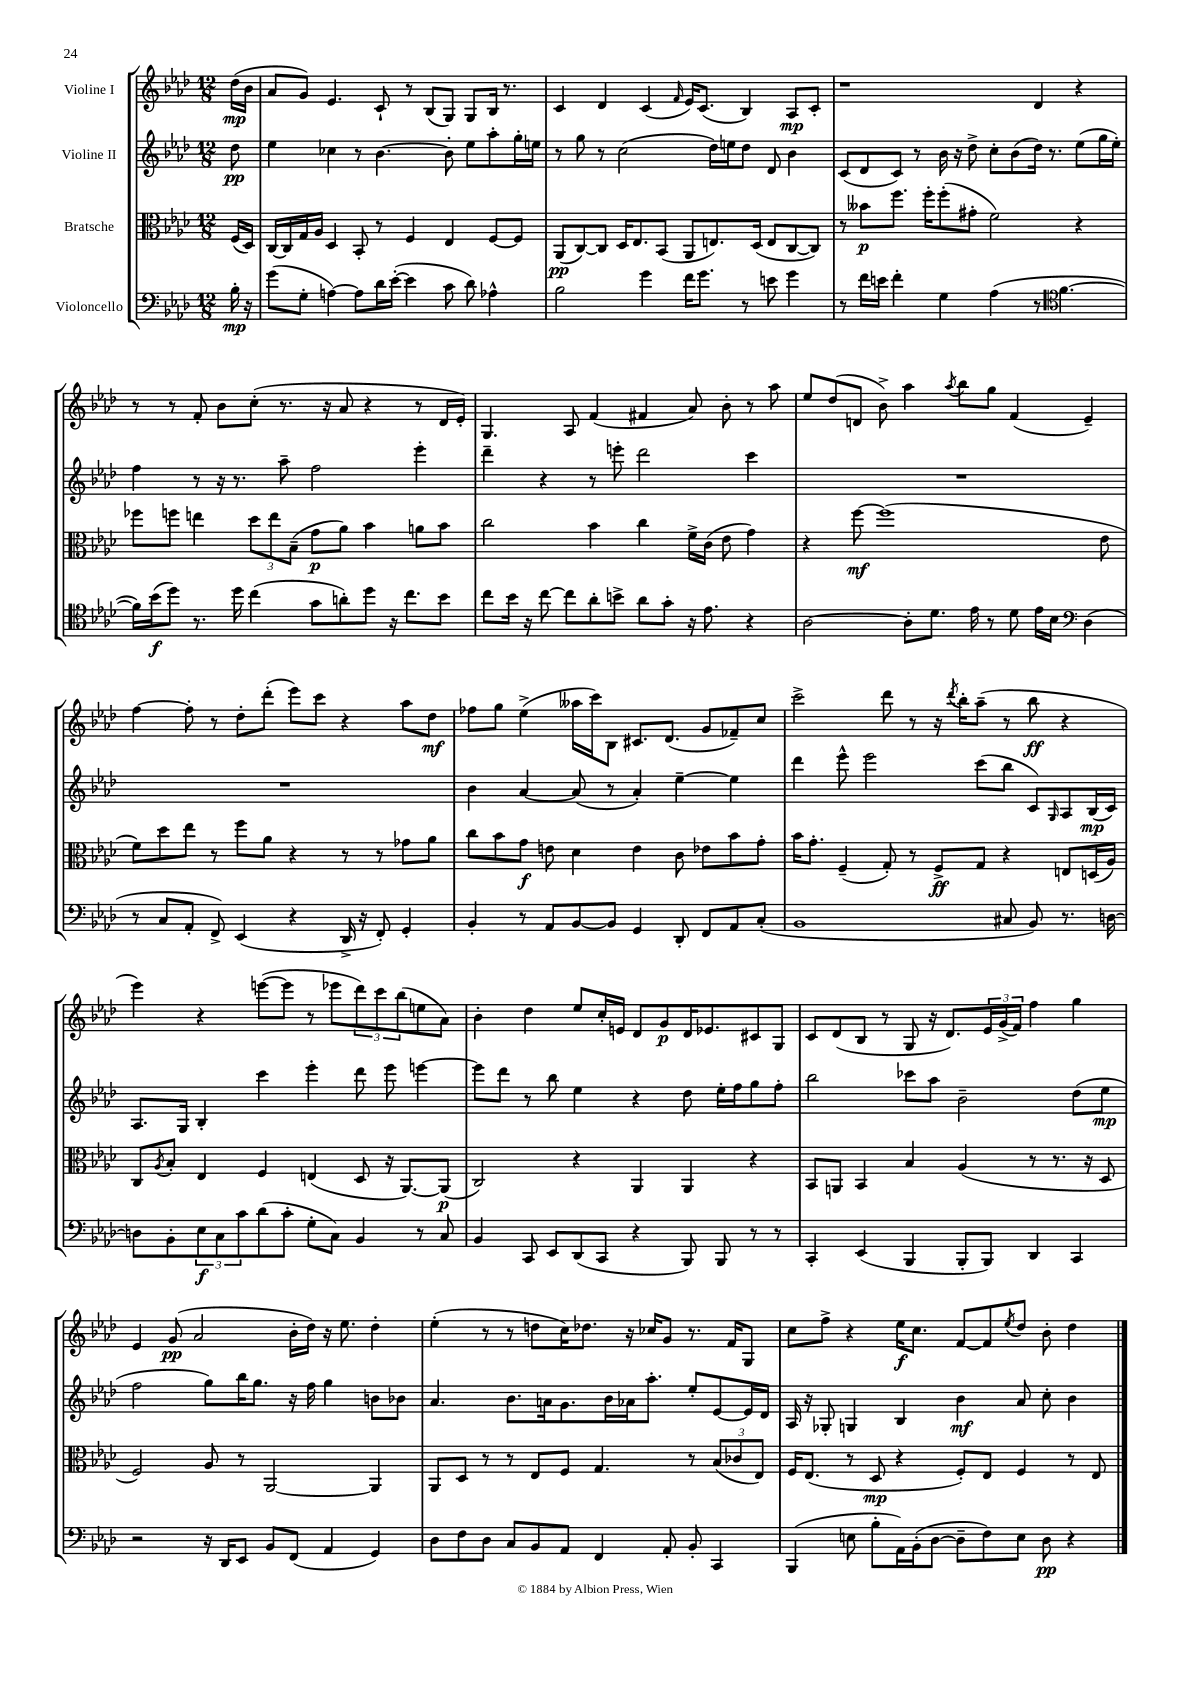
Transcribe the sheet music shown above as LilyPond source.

<<
\new StaffGroup <<
\new Staff = "s0" \with { instrumentName = "Violine I" } {
    \clef treble \key aes \major \numericTimeSignature \time 12/8 \partial 8
    des''16\mp( bes'16 |
    aes'8 g'8) ees'4. c'8-! r8 bes8( g8) g8 bes16 r8. |
    c'4 des'4 c'4( \grace { f'16 } ees'16) c'8.( bes4) aes8\mp c'8-. |
    r1 des'4 r4 |
    r8 r8 f'8-. bes'8 c''8-.( r8. r16 aes'8 r4 r8 des'16 ees'16-.) |
    g4. aes8 f'4( fis'4 aes'8) bes'8-. r8 aes''8 |
    ees''8 des''8( d'8 bes'8->) aes''4 \acciaccatura { aes''8 } bes''8 g''8 f'4( ees'4--) |
    f''4~ f''8-. r8 des''8-. des'''8-.( ees'''8) c'''8 r4 aes''8 des''8\mf |
    fes''8 g''8 ees''4->( aeses''16 c'''16) bes8 cis'8. des'8.( g'8 fes'8--) c''8 |
    c'''2-> des'''8 r8 r16 \acciaccatura { des'''8 } bes''16-. aes''8--( r8 bes''8\ff r4 |
    ees'''4) r4 e'''8~( e'''8 r8 ees'''8 \tuplet 3/2 { des'''8) c'''8 bes''8( } e''8 aes'8) |
    bes'4-. des''4 ees''8 c''16-. e'16 des'8 g'8\p des'16 ees'8. cis'8 g8 |
    c'8 des'8( bes8 r8 g8 r16 des'8.) \tuplet 3/2 { ees'16 g'16->( f'16) } f''4 g''4 |
    ees'4 g'8\pp( aes'2 bes'16-. des''16) r16 ees''8. des''4-. |
    ees''4-.( r8 r8 d''8 c''16) des''8. r16 ces''16 g'8 r8. f'16 g8 |
    c''8 f''8-> r4 ees''16\f c''8. f'8~ f'8 \acciaccatura { ees''8 } des''8 bes'8-. des''4 \bar "|." |
}
\new Staff = "s1" \with { instrumentName = "Violine II" } {
    \clef treble \key aes \major \numericTimeSignature \time 12/8 \partial 8
    des''8\pp |
    ees''4 ces''4 r8 bes'4.~ bes'8-. ees''8 aes''8-. g''16-. e''16 |
    r8 g''8 r8 c''2( des''16) e''16 des''8 des'8 bes'4 |
    c'8( des'8 c'8) r8 bes'16 r16 des''8-> c''8-. bes'8( des''16) r8. ees''8( g''16 ees''16-.) |
    f''4 r8 r16 r8. aes''8-- f''2 ees'''4-. |
    des'''4-- r4 r8 e'''8-. des'''2 c'''4 |
    R1. |
    R1. |
    bes'4 aes'4~ aes'8( r8 aes'4-.) ees''4~-- ees''4 |
    des'''4 ees'''8-^ ees'''2 c'''8( bes''8 c'8) \grace { g16 } aes8 bes16\mp( c'16) |
    aes8. g16 bes4-. c'''4 ees'''4-. des'''8 ees'''8 e'''4~ |
    e'''8 des'''8 r8 bes''8 ees''4 r4 des''8 ees''16-. f''16 g''8 f''8-. |
    bes''2 ces'''8 aes''8 bes'2-- des''8( ees''8\mp |
    f''2 g''8) bes''16 g''8. r16 f''16 g''4 b'8 bes'8 |
    aes'4. bes'8. a'16 g'8. bes'16 aes'16 aes''8.-. ees''8-. ees'8~ ees'16 des'16 |
    aes16 r16 ges8-. g4 bes4 bes'4\mf aes'8 c''8-. bes'4 \bar "|." |
}
\new Staff = "s2" \with { instrumentName = "Bratsche" } {
    \clef alto \key aes \major \numericTimeSignature \time 12/8 \partial 8
    f16( des16) |
    c16~ c16 g16 aes16 des4 bes,8-. r8 f4 ees4 f8~ f8 |
    aes,8\pp( c8~) c8 des16 ees8. bes,8( aes,8 e8.) des16( e8 c8~ c8) |
    r8 beses'8\p f''8. f''16-. f''8-.( gis'8-. f'2) r4 |
    fes''8 f''8 e''4 \tuplet 3/2 { des''8 e''8 bes8--( } g'8\p aes'8) bes'4 a'8 bes'8 |
    c''2 bes'4 c''4 f'16-> c'16( ees'8 g'4) |
    r4 f''8~\mf f''1( ees'8 |
    f'8) des''8 ees''8 r8 f''8 aes'8 r4 r8 r8 ges'8 aes'8 |
    c''8 bes'8 g'8\f e'8 des'4 e'4 c'8 ees'8 bes'8 g'8-. |
    bes'16 g'8.-. f4--( g8-.) r8 f8->\ff g8 r4 e8 d16( aes16) |
    c8 \acciaccatura { aes8 } bes8-. ees4 f4 e4( des8 r16 aes,8.~) aes,8\p( |
    c2) r4 aes,4 aes,4 r4 |
    bes,8 a,8 bes,4 bes4 aes4( r8 r8. r16 des8 |
    f2) aes8 r8 aes,2~ aes,4 |
    aes,8 des8 r8 r8 ees8 f8 g4. r8 \tuplet 3/2 { bes8( ces'8 ees8) } |
    f16 ees8.( r8 des8\mp r4 f8-.) ees8 f4 r8 ees8 \bar "|." |
}
\new Staff = "s3" \with { instrumentName = "Violoncello" } {
    \clef bass \key aes \major \numericTimeSignature \time 12/8 \partial 8
    bes16-.\mp r16 |
    g'8( g8-. a4~) a8 des'16 ees'16~-.( ees'4 c'8 des'8) aes4-^ |
    bes2 g'4 f'16 g'8. r8 e'8 g'4 |
    r8 f'16 e'16 f'4-. g4 aes4( r8 \clef tenor f'4.~ |
    f'16) bes'16\f( des''8) r8. des''16 c''4( g'8 a'8-.) des''8 r16 c''8. bes'8 |
    c''8 bes'16 r16 c''8~ c''8 aes'8-. b'8-> aes'8 g'8-. r16 ees'8. r4 |
    aes2~ aes8-. des'8. ees'16 r8 des'8 ees'16 bes16 \clef bass des4( |
    r8 c8 aes,8-. f,8->) ees,4( r4 des,16-> r16 f,8-.) g,4-. |
    bes,4-. r8 aes,8 bes,8~ bes,8 g,4 des,8-. f,8 aes,8 c8-.( |
    bes,1 cis8 bes,8) r8. d16~ |
    d8 bes,8-. \tuplet 3/2 { ees8\f c8 c'8 } des'8( c'8-. g8-. c8) bes,4 r8 c8 |
    bes,4 c,8 ees,8 des,8( c,8 r4 bes,,8) bes,,8 r8 r8 |
    c,4-. ees,4( bes,,4 bes,,8-. bes,,8) des,4 c,4 |
    r2 r16 des,16 ees,8 bes,8 f,8( aes,4 g,4) |
    des8 f8 des8 c8 bes,8 aes,8 f,4 aes,8-. bes,8-. c,4 |
    bes,,4( e8 bes8-. aes,16) bes,16-.( des8~ des8-- f8) e8 des8\pp r4 \bar "|." |
}
>>
>>
\layout { \context { \Score \remove "Bar_number_engraver" } }
